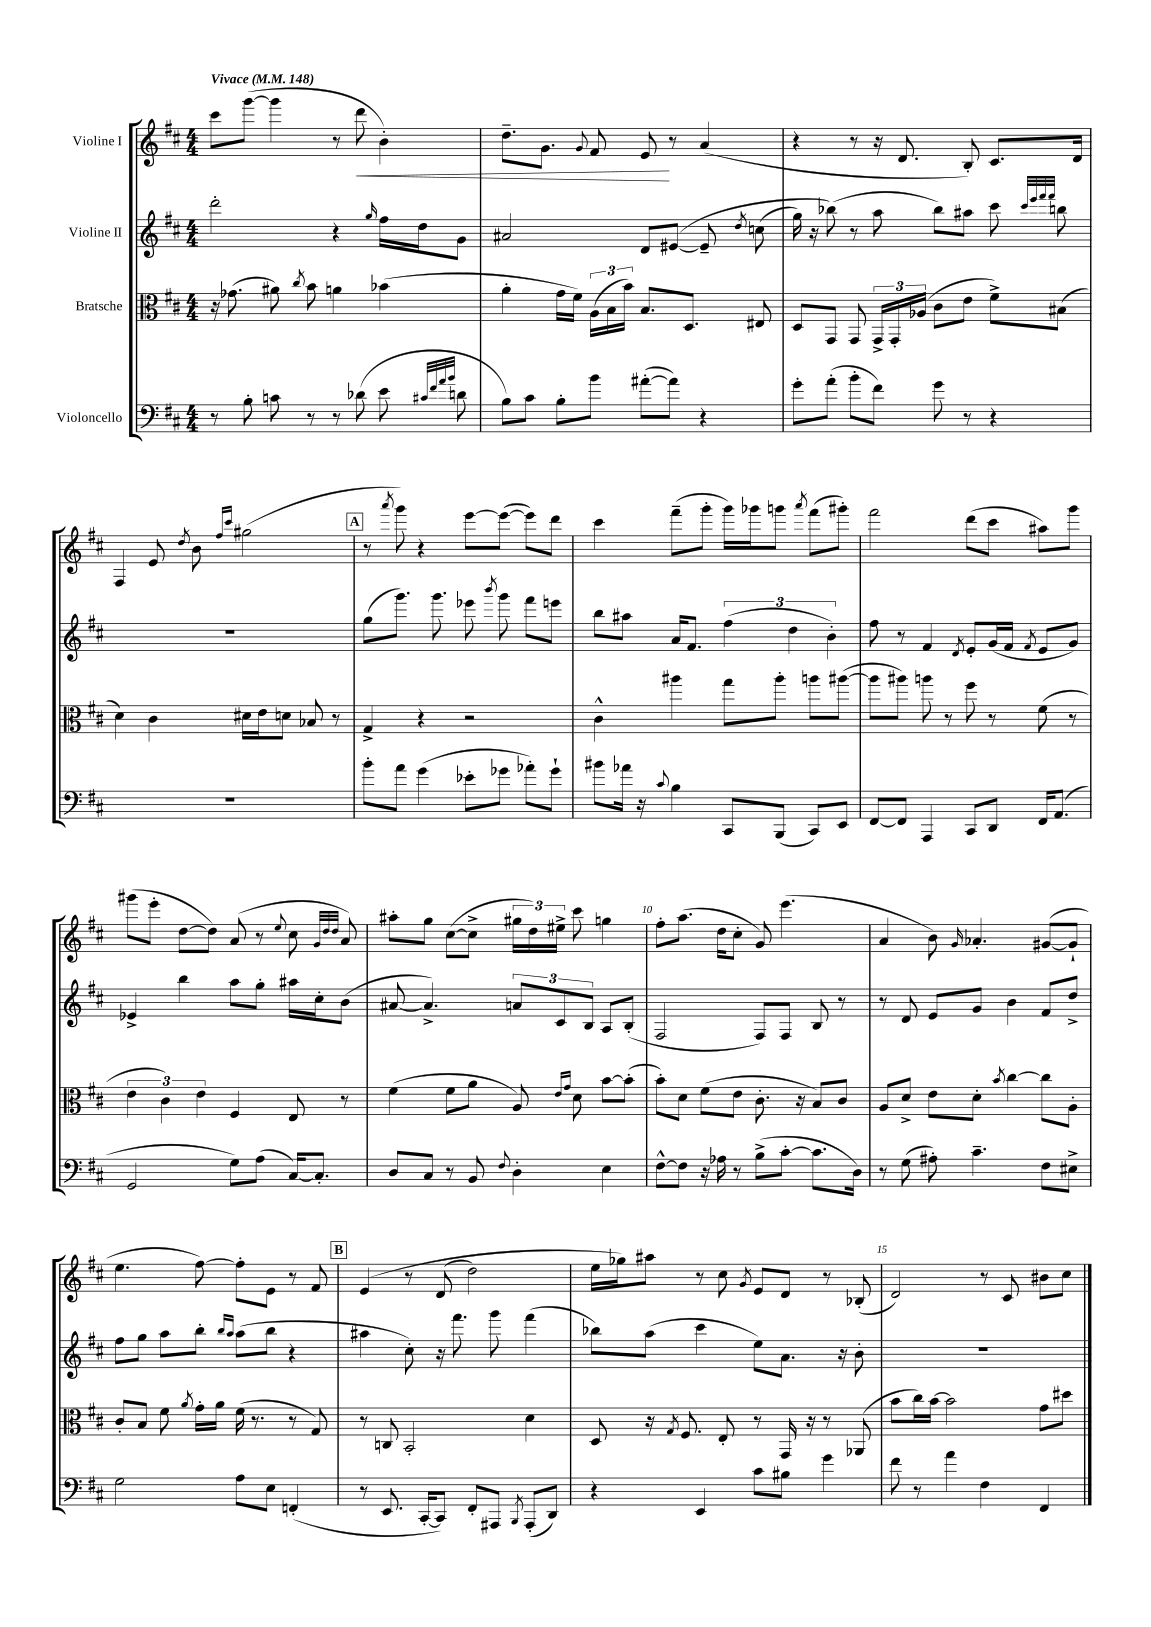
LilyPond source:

<<
\new StaffGroup <<
\new Staff = "s0" \with { instrumentName = "Violine I" } {
    \clef treble \key d \major \numericTimeSignature \time 4/4 \tempo "Vivace" 4 = 148
    \autoBeamOff cis'''8[ g'''8]~( g'''4 r8 d'''8\< b'4-.) |
    d''8.[-- g'8.] \appoggiatura { g'8 } fis'8 e'8\! r8 a'4( |
    r4 r8 r16 d'8. b8-.) cis'8.[ d'16] |
    fis4 e'8 \acciaccatura { d''8 } b'8 \grace { fis''16[ cis'''16] } gis''2( |
    \mark \markup { \box "A" } r8 \acciaccatura { a'''8 } g'''8) r4 e'''8[~ e'''8]~( e'''8[) d'''8] |
    cis'''4 fis'''8[--( g'''8]-. g'''16[) ges'''16 g'''8] \acciaccatura { a'''8 } fis'''8[( gis'''8]-.) |
    fis'''2 d'''8[( cis'''8] ais''8[) g'''8] |
    gis'''8[( e'''8]-. d''8[~ d''8]) a'8( r8 \appoggiatura { e''8 } cis''8 \grace { g'32[ d''32 d''32] } a'8) |
    ais''8[-. g''8] cis''8[~( cis''8]-> \tuplet 3/2 { gis''16[ d''16) eis''16]-> } cis'''8 g''4 |
    fis''8[-. a''8.]( d''16[ cis''8]-. g'8) e'''4.( |
    a'4 b'8) \grace { g'16 } aes'4.-. gis'8[~( gis'8]-! |
    e''4. fis''8~) fis''8[-. e'8] r8 fis'8 |
    \mark \markup { \box "B" } e'4\( r8 d'8( d''2) |
    e''16[ ges''16\) ais''8] r8 cis''8 \acciaccatura { g'8 } e'8[ d'8] r8 bes8-.( |
    d'2) r8 cis'8 bis'8[ cis''8] \bar "|." |
}
\new Staff = "s1" \with { instrumentName = "Violine II" } {
    \clef treble \key d \major \numericTimeSignature \time 4/4
    \autoBeamOff d'''2-. r4 \grace { g''16 } fis''16[ d''16 g'8] |
    ais'2 d'8[ eis'8]~\( eis'8-- \acciaccatura { d''8 } c''8( |
    g''16) r16 bes''8(\) r8 a''8 bes''8[) ais''8] cis'''8 \grace { cis'''32[ e'''32 fis'''32 fis'''32] } b''8 |
    R1 |
    \mark \markup { \box "A" } g''8[( g'''8.]) g'''8. ees'''8 \acciaccatura { b'''8 } g'''8 fis'''8[ e'''8] |
    b''8[ ais''8] a'16[ fis'8.] \tuplet 3/2 { fis''4( d''4 b'4-.) } |
    fis''8 r8 fis'4 \acciaccatura { d'8 } e'8[-. g'16( fis'16] \acciaccatura { fis'8 } e'8[ g'8]) |
    ees'4-> b''4 a''8[ g''8]-. ais''16[ cis''16-. b'8]( |
    ais'8~ ais'4.->) \tuplet 3/2 { a'8[ cis'8 b8] } a8[ b8]-.( |
    fis2 fis8[) fis8] b8 r8 |
    r8 d'8 e'8[ g'8] b'4 fis'8[ d''8]-> |
    fis''8[ g''8] a''8[ b''8]-. \grace { b''16[ a''16] } a''8[( b''8] r4 |
    \mark \markup { \box "B" } ais''4 cis''8-.) r16 fis'''8. g'''8 fis'''4( |
    bes''8[) a''8]( cis'''4 e''8[) a'8.] r16 b'8-. |
    R1 \bar "|." |
}
\new Staff = "s2" \with { instrumentName = "Bratsche" } {
    \clef alto \key d \major \numericTimeSignature \time 4/4
    \autoBeamOff r16 ges'8.( ais'8) \acciaccatura { cis''8 } b'8 a'4 bes'4( |
    a'4-. g'16[ fis'16]) \tuplet 3/2 { a16[( b16 b'16]) } b8.[ d8.] eis8 |
    d8[ g,8] g,8 \tuplet 3/2 { g,16[-> g,16-. aes16]( } cis'8[ e'8] fis'8[->) bis8]( |
    d'4) cis'4 dis'16[ e'16 d'8] bes8 r8 |
    \mark \markup { \box "A" } g4-> r4 r2 |
    cis'4-^ ais''4 g''8[ ais''8]-. a''8[ ais''8]~( |
    ais''8[ ais''8]) a''8 r8 fis''8 r8 fis'8( r8 |
    \tuplet 3/2 { e'4 cis'4) e'4 } fis4 e8 r8 |
    fis'4( fis'8[ a'8] a8) \grace { e'16[ g'16] } d'8 b'8[~ b'8]-.( |
    b'8[-.) d'8] fis'8[( e'8] cis'8.-. r16 b8[) cis'8] |
    a8[ d'8]-> e'8[ d'8]-. \acciaccatura { b'8 } cis''4~ cis''8[ a8]-. |
    cis'8[-. b8] fis'8 \acciaccatura { a'8 } g'16[-. a'16] fis'16( r8. r8 g8) |
    \mark \markup { \box "B" } r8 c8 b,2-. d'4 |
    d8 r16 \acciaccatura { g8 } fis8. e8-. r8 g,16 r16 r8 aes,8( |
    b'8[ cis''16) b'16]~ b'2 g'8[ dis''8] \bar "|." |
}
\new Staff = "s3" \with { instrumentName = "Violoncello" } {
    \clef bass \key d \major \numericTimeSignature \time 4/4
    \autoBeamOff r8 b8-. c'8 r8 r8 des'8( e'8 \grace { cis'32[ fis'32 a'32 b'32] } d'8 |
    b8[) cis'8] b8[-. b'8] ais'8[~-.( ais'8]) r4 |
    g'8[-. a'8]-.( b'8[-. fis'8]) g'8 r8 r4 |
    R1 |
    \mark \markup { \box "A" } b'8[-. a'8] g'4( ees'8[-. ges'8] aes'8[-.) ges'8]-! |
    bis'8[ aes'16] r16 \appoggiatura { cis'8 } b4 cis,8[ b,,8]( cis,8[) e,8] |
    fis,8[~ fis,8] a,,4 cis,8[ d,8] fis,16[ a,8.]( |
    g,2 g8[) a8]( cis16[~) cis8.]-. |
    d8[ cis8] r8 b,8 \appoggiatura { fis8 } d4-. e4 |
    fis8[~-^ fis8] r16 aes16 r8 b8[->( cis'8]~-. cis'8.[ d16]) |
    r8 g8( ais8-.) cis'4.-- fis8[ eis8]-> |
    g2 a8[ e8] f,4-.( |
    \mark \markup { \box "B" } r8 e,8. cis,16[~-. cis,8]) fis,8[-. ais,,8] \acciaccatura { b,,8 } ais,,8[-.( d,8]) |
    r4 e,4 cis'8[ bis8] g'4 |
    fis'8 r8 a'4 fis4 fis,4 \bar "|." |
}
>>
>>
\layout { \context { \Score \override BarNumber.break-visibility = ##(#f #t #t) barNumberVisibility = #(every-nth-bar-number-visible 5) } }
